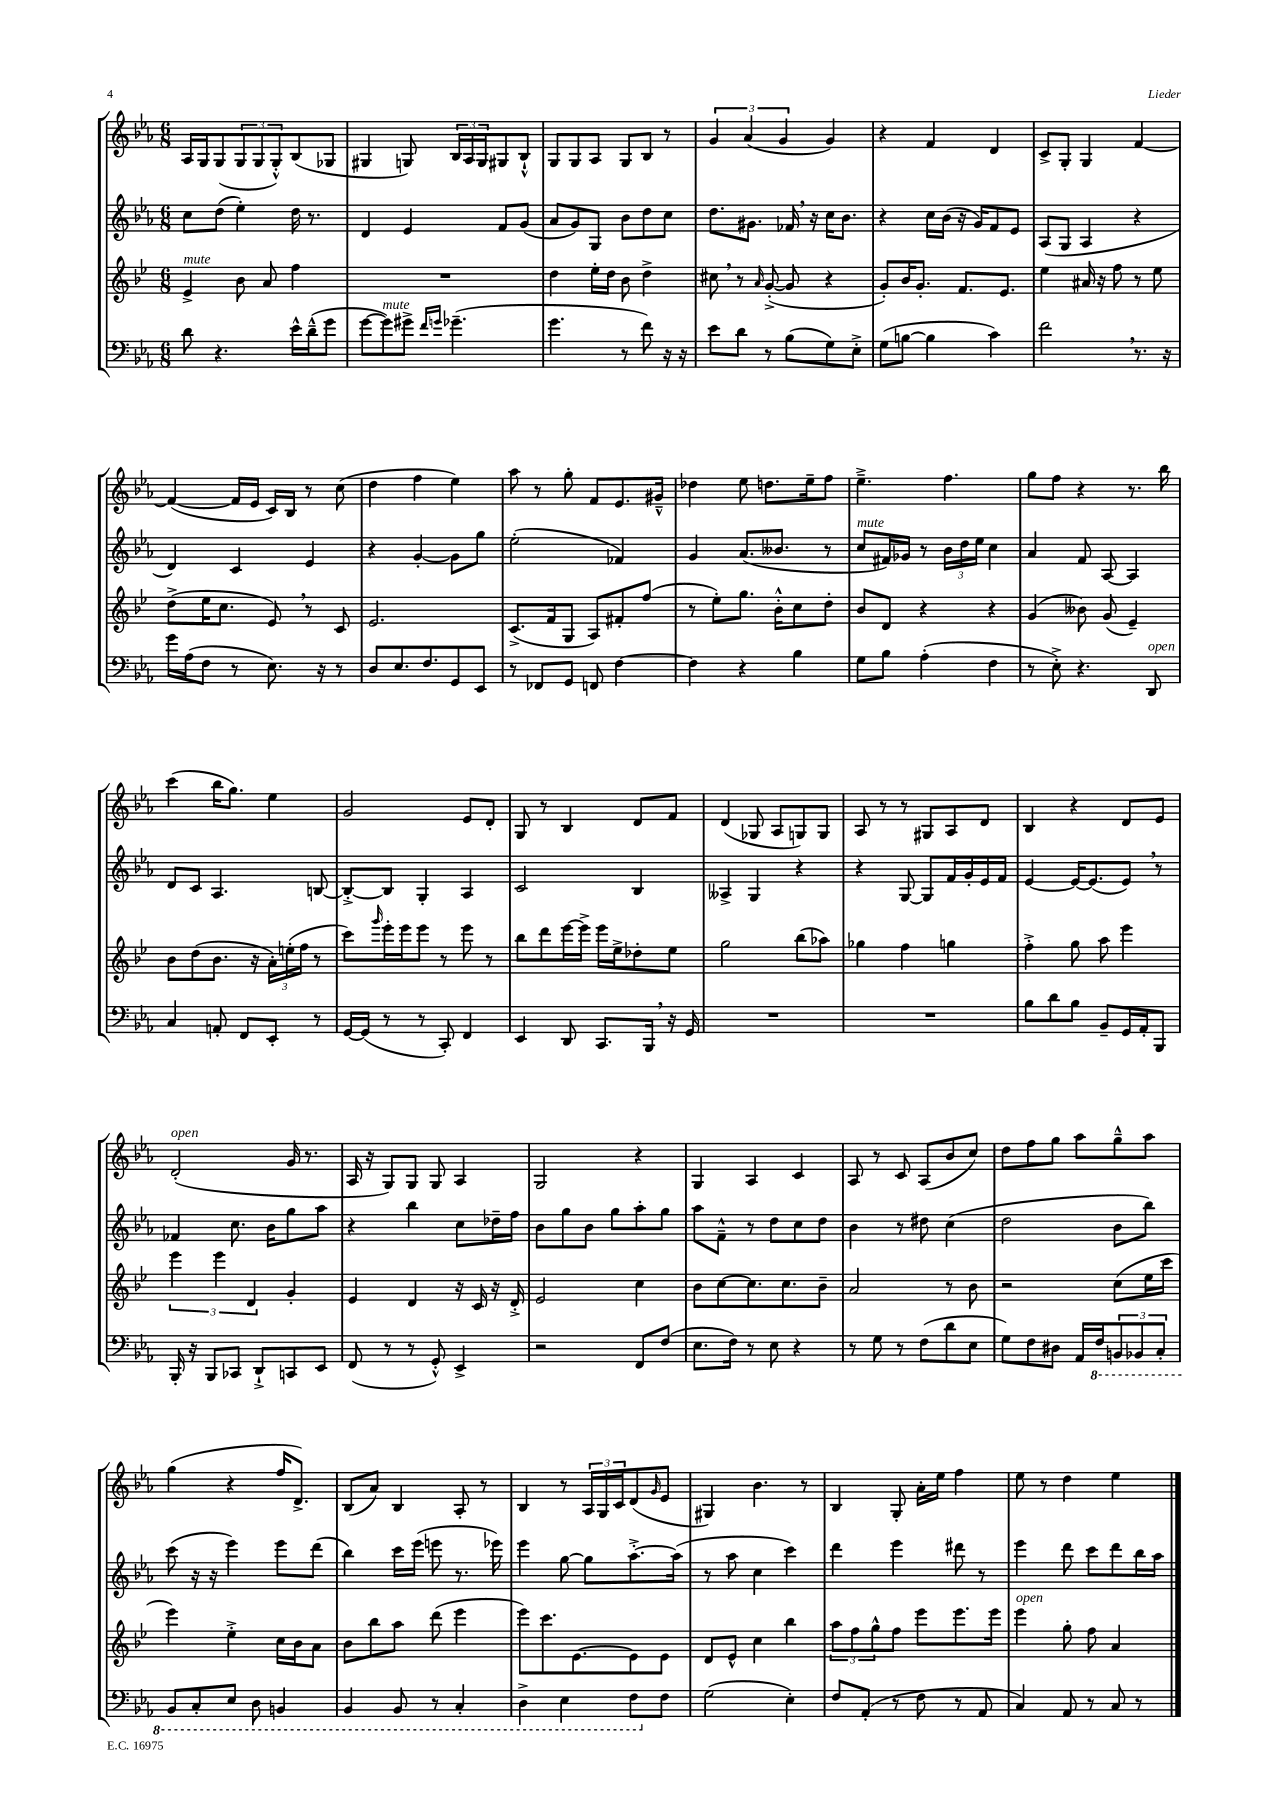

**kern	**kern	**kern	**kern
*staff4	*staff3	*staff2	*staff1
*clefF4	*clefG2	*clefG2	*clefG2
*k[b-e-a-]	*k[b-e-]	*k[b-e-a-]	*k[b-e-a-]
*M6/8	*M6/8	*M6/8	*M6/8
8d	4e-^	8cc	16A-
.	.	.	16G
4.r	.	(8dd	(8G
.	8b-	4ee-')	12G
.	.	.	12G
.	8a	.	.
.	.	.	12G'^^)
16e-^^	4ff	16dd	(8B-
(16d~^^	.	8.r	.
8g	.	.	8G-
=	=	=	=
[8g	2.r	4d	4G#
8g])	.	.	.
8g#^	.	4e-	8G)
16qqf	.	.	.
16qqg	.	.	.
(4.g-~	.	.	24B-
.	.	.	24A-
.	.	.	24G
.	.	8f	8G#
.	.	(8g	8B-`^^
=	=	=	=
4.g	4dd	8a-	8G
.	.	8g)	8G
.	16ee-'	8G	8A-
.	16dd	.	.
8r	8b-	8b-	8G
8f)	4dd^	8dd	8B-
16r	.	8cc	8r
16r	.	.	.
=	=	=	=
8e-	8cc#	8.dd	6g
8d	8r	.	.
.	.	.	(6a-
.	.	8.g#	.
.	16qqa	.	.
8r	([8g'^	.	.
.	.	.	6g
(8B-	8g]	16f-	.
.	.	16r	.
8G)	4r	16cc	4g)
.	.	8.b-	.
8E-'^	.	.	.
=	=	=	=
(8G	8g')	4r	4r
[8B	16b-	.	.
.	8.g'	.	.
4B]	.	16cc	4f
.	.	(16b-	.
.	8.f	16r	.
.	.	16g)	.
4c)	.	8f	4d
.	8.e-	.	.
.	.	8e-	.
=	=	=	=
2f	4ee-	(8A-	8c^
.	.	8G	8G'
.	16a#	4A-	4G
.	16r	.	.
.	8ff	.	.
8.r	8r	4r	[4f
.	8ee-	.	.
16r	.	.	.
=	=	=	=
16g	(8dd^	4d)	(4f_
(16A-	.	.	.
8F	16ee-	.	.
.	8.cc	.	.
8r	.	4c	16f]
.	.	.	16e-
8.E-)	8e-)	.	16c)
.	.	.	16B-
.	8r	4e-	8r
16r	.	.	.
8r	8c	.	(8cc
=	=	=	=
8D	2.e-	4r	4dd
8.E-	.	.	.
.	.	[4g'	4ff
8.F	.	.	.
8GG	.	8g]	4ee-)
8EE-	.	8gg	.
=	=	=	=
8r	(8.c^	(2ee-'	8aa-
8FF-	.	.	8r
.	16f	.	.
8GG	8G	.	8gg'
8FF	8A)	.	8f
[4F	8f#'	4f-)	8.e-
.	(8ff	.	.
.	.	.	16g#~^^
=	=	=	=
4F]	8r	4g	4dd-
.	8ee-')	.	.
4r	8.gg	(8.a-	8ee-
.	.	.	8.dd
.	16b-'^^	8.b--	.
4B-	8cc	.	.
.	.	.	16ee-~
.	8dd'	8r	8ff
=	=	=	=
8G	8b-	8cc	4.ee-~^
8B-	8d	16f#)	.
.	.	16g-	.
(4A-'	4r	8r	.
.	.	24b-	4.ff
.	.	24dd	.
.	.	24ee-	.
4F	4r	4cc	.
=	=	=	=
8r	(4g	4a-	8gg
8E-'^)	.	.	8ff
4.r	8b--)	8f	4r
.	(8g	[8A-	.
.	4e-~)	4A-]	8.r
8DD	.	.	.
.	.	.	16bb-
=	=	=	=
4C	8b-	8d	(4ccc
.	(8dd	8c	.
8AA'	8.b-	4.A-	16bb-
.	.	.	8.gg)
8FF	.	.	.
.	16r	.	.
8EE-'	24a')	.	4ee-
.	(24ee'	.	.
.	24ff	.	.
8r	8r	[8B	.
=	=	=	=
[16GG	8ccc)	8B'^_	2g
(16GG]	.	.	.
.	16qqggg	.	.
8r	16eee-'	8B]	.
.	16eee-	.	.
8r	8eee-	4G'	.
8CC')	8r	.	.
4FF	8eee-	4A-	8e-
.	8r	.	8d'
=	=	=	=
4EE-	8bb-	2c	8G
.	8ddd	.	8r
8DD	[16eee-	.	4B-
.	16eee-^]	.	.
8.CC	16eee-	.	.
.	16ee-^	.	.
.	8dd-'	4B-	8d
16BBB-	.	.	.
16r	8ee-	.	8f
16GG	.	.	.
=	=	=	=
2.r	2gg	4A--^	(4d
.	.	4G	8G-
.	.	.	8A-
.	(8bb-	4r	8G)
.	8aa-)	.	8G
=	=	=	=
2.r	4gg-	4r	8A-
.	.	.	8r
.	4ff	[8G	8r
.	.	8G]	8G#
.	4gg	16f	8A-
.	.	16g'	.
.	.	16e-	8d
.	.	16f	.
=	=	=	=
8B-	4ff'^	[4e-	4B-
8d	.	.	.
8B-	8gg	16e-_	4r
.	.	(8.e-]	.
8BB-~	8aa	.	.
16GG	4eee-	8e-)	8d
16AA-'	.	.	.
8BBB-	.	8r	8e-
=	=	=	=
16BBB-'	6eee-	4f-	(2d'
16r	.	.	.
8BBB-	.	.	.
.	6eee-	.	.
8CC-	.	8.cc	.
.	6d	.	.
8DD`^	.	.	.
.	.	16b-	.
8CC	4g'	8gg	16g
.	.	.	8.r
8EE-	.	8aa-	.
=	=	=	=
(8FF	4e-	4r	16A-
.	.	.	16r
8r	.	.	8G)
8r	4d	4bb-	8G
8GG'^^)	.	.	8G
4EE-^	16r	8cc	4A-
.	16c	.	.
.	16r	16dd-~	.
.	16d'^	16ff	.
=	=	=	=
2r	2e-	8b-	2G
.	.	8gg	.
.	.	8b-	.
.	.	8gg	.
8FF	4cc	8aa-'	4r
(8F	.	8gg	.
=	=	=	=
8.E-	8b-	8aa-	4G
.	[8cc	8f~^^	.
16F)	.	.	.
8r	8.cc]	8r	4A-
8E-	.	8dd	.
.	8.cc	.	.
4r	.	8cc	4c
.	8b-~	8dd	.
=	=	=	=
8r	2a	4b-	8A-
8G	.	.	8r
8r	.	8r	8c
(8F	.	8dd#	(8A-
8d	8r	(4cc	8b-
8E-	8b-	.	8cc)
=	=	=	=
8G)	2r	2dd	8dd
8F	.	.	8ff
8D#	.	.	8gg
16AA-	.	.	8aa-
16FF	.	.	.
12BBB	(8cc	8b-	8gg~^^
12BBB-	.	.	.
.	16ee-	8bb-)	8aa-
12CC'	.	.	.
.	16ccc	.	.
=	=	=	=
8BBB-	4eee-)	(8ccc	(4gg
8CC'	.	16r	.
.	.	16r	.
8EE-	4ee-'^	4eee-)	4r
8DD	.	.	.
4BBB	16cc	8eee-	16ff
.	16b-	.	8.d^)
.	8a	(8ddd	.
=	=	=	=
4BBB-	8b-	4bb-)	(8B-
.	8bb-	.	8a-)
8BBB-	8aa	16ccc	4B-
.	.	(16eee-	.
8r	(8ddd	8eee	.
4CC'	4eee-	8.r	8A-'
.	.	.	8r
.	.	16eee-)	.
=	=	=	=
4DD^	8eee-)	4eee-	4B-
.	8.ccc	.	.
4EE-	.	[8gg	8r
.	[8.e-	.	.
.	.	8gg]	24A-
.	.	.	24G
.	.	.	24c
8FF	8e-]	[8.aa-'^	(8d
.	.	.	16qqg
8F	8e-	.	8e-
.	.	(16aa-]	.
=	=	=	=
(2G	8d	8r	4G#)
.	8e-^^	8aa-	.
.	4cc	4cc	4.b-
4E-')	4bb-	4ccc)	.
.	.	.	8r
=	=	=	=
8F	12aa	4ddd	4B-
.	12ff	.	.
(8AA-'	.	.	.
.	12gg^^	.	.
8r	8ff	4eee-	8G'
8F	8eee-	.	16a-'
.	.	.	16ee-
8r	8.eee-	8ddd#	4ff
8AA-	.	8r	.
.	16eee-	.	.
=	=	=	=
4C)	4eee-	4eee-	8ee-
.	.	.	8r
8AA-	8gg'	8ddd	4dd
8r	8ff	8ccc	.
8C	4a	8ddd	4ee-
8r	.	16bb-	.
.	.	16aa-	.
==	==	==	==
*-	*-	*-	*-
